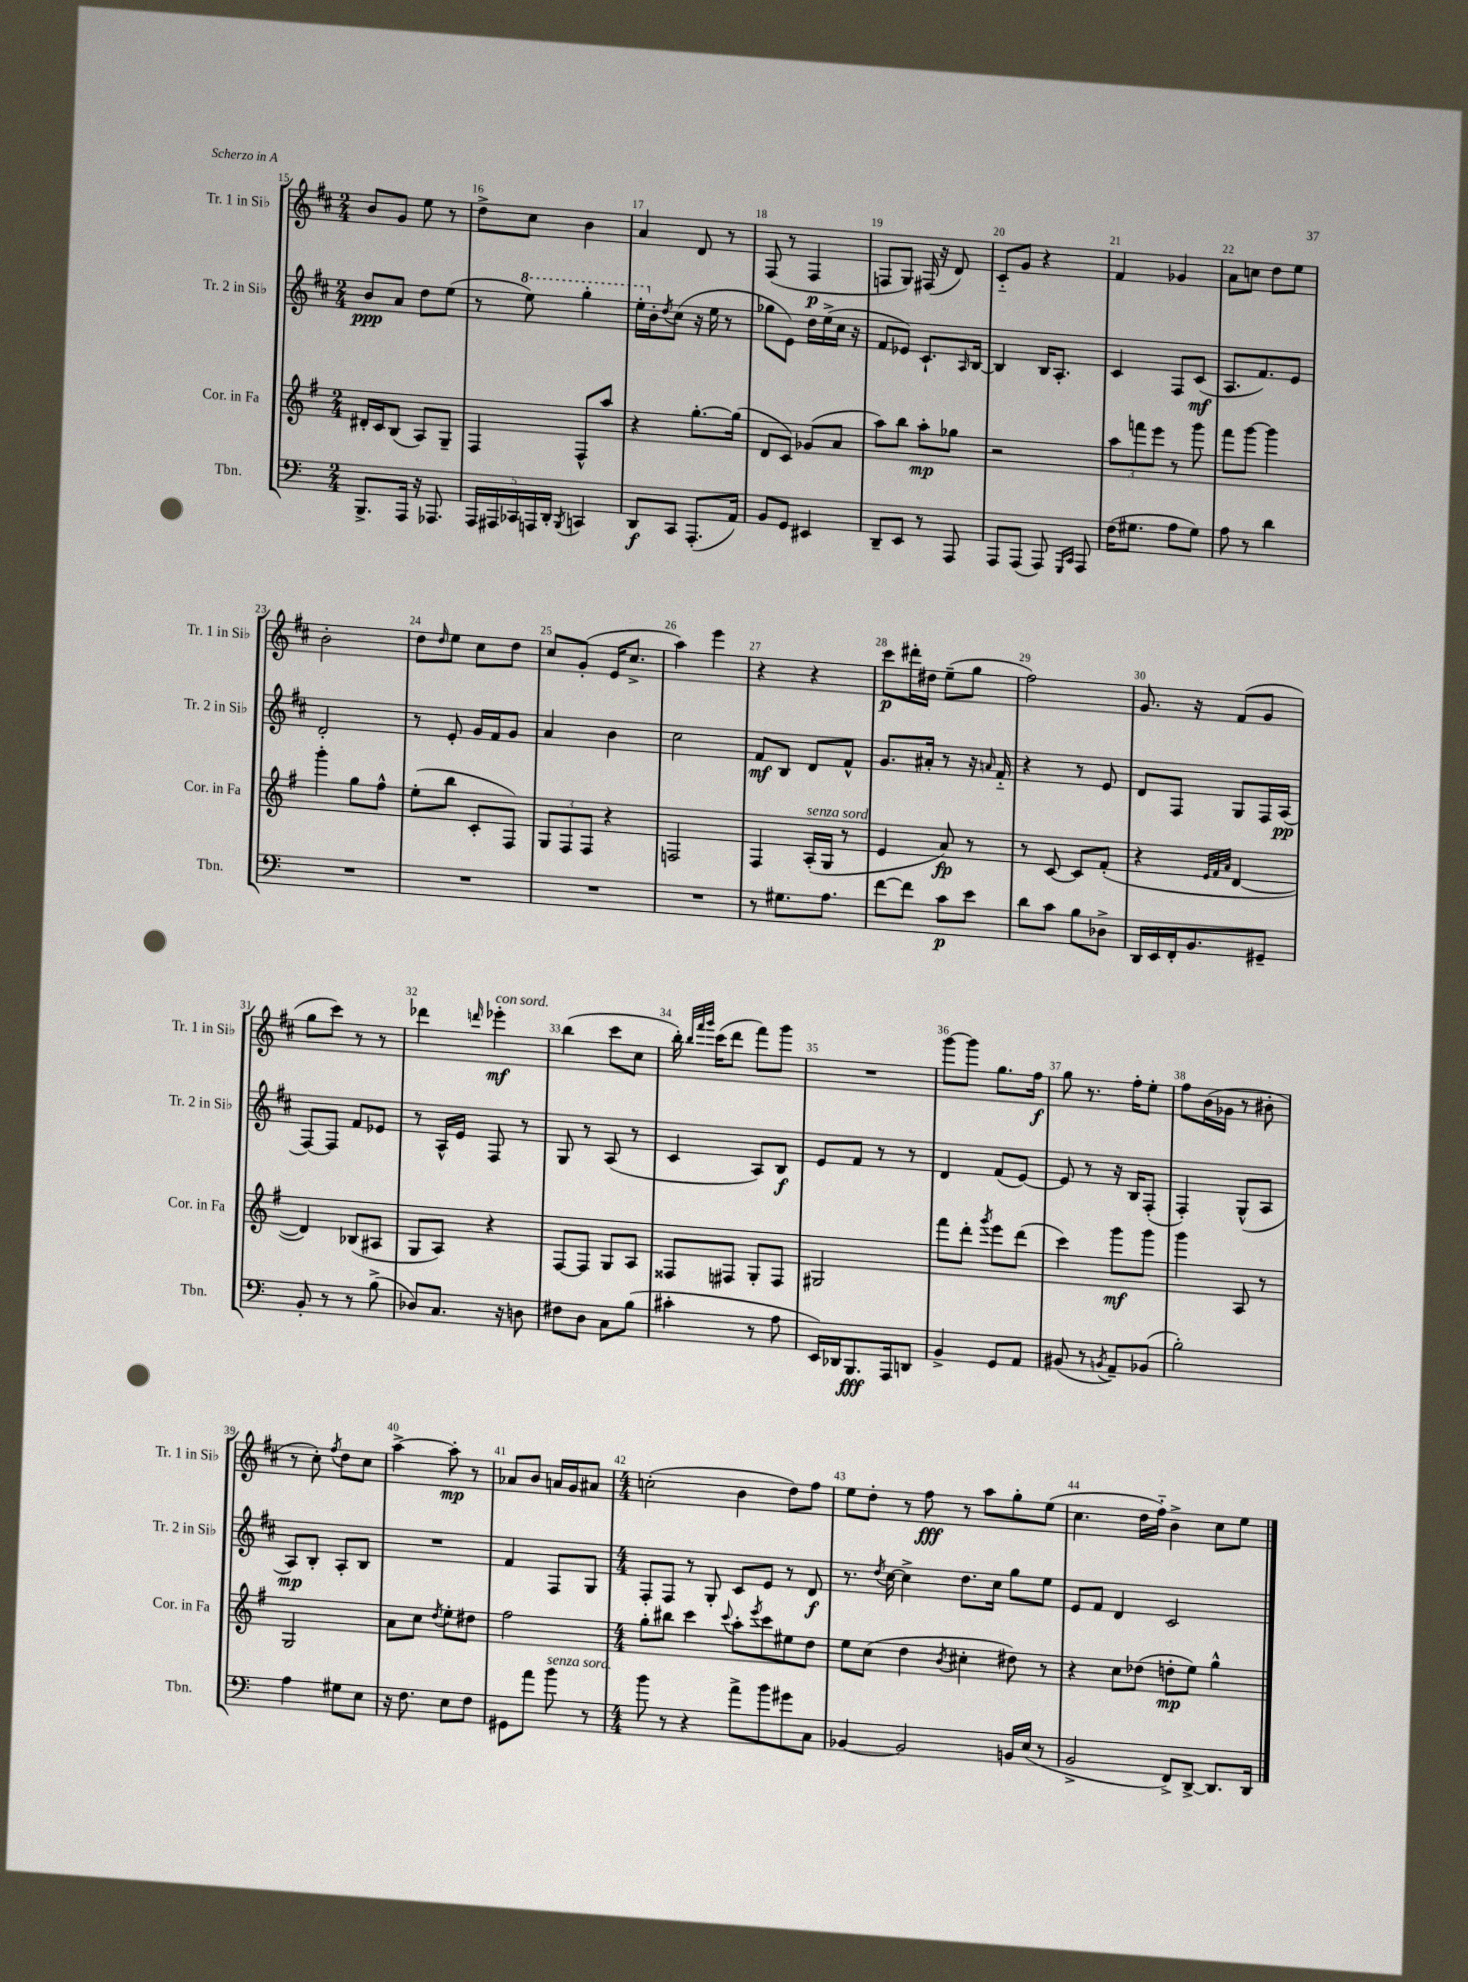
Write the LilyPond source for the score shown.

<<
\new StaffGroup <<
\new Staff = "s0" \with { instrumentName = "Tr. 1 in Sib" shortInstrumentName = "Tr. 1 in Sib" } {
    \clef treble \key d \major \numericTimeSignature \time 2/4
    b'8 g'8 e''8 r8 |
    d''8-> cis''8 b'4 |
    a'4 d'8 r8 |
    fis8( r8 fis4\p |
    f8 g8) fis16( r16 d'8) |
    cis'8-_ g'8 r4 |
    fis'4 ges'4 |
    a'8 c''8 d''8 e''8 |
    b'2-. |
    d''8 \grace { d''16 } e''8 cis''8 d''8 |
    cis''8 g'8-.( e'16 cis''8.-> |
    a''4) e'''4 |
    r4 r4 |
    cis'''8\p dis'''16-. dis''16 e''8--( g''8 |
    fis''2) |
    g'8. r16 fis'8( g'8 |
    g''8 cis'''8) r8 r8 |
    des'''4 \grace { d'''16 } ees'''4-.\mf^\markup { \italic "con sord." } |
    b''4( cis'''8 cis''8 |
    b''16-.) \grace { b''32 fis'''32 g'''32 } cis'''16( d'''8 fis'''8) g'''8 |
    R2 |
    g'''8~ g'''8 g''8. fis''16\f |
    g''8 r8. fis''16-. e''8-. |
    fis''8 b'16( ges'16 r8 bis'8-. |
    r8 cis''8-.) \acciaccatura { fis''8 } d''8 cis''8 |
    a''4~-> a''8-.\mp r8 |
    aes'8 b'8 a'16 g'16 ais'8 |
    \numericTimeSignature \time 4/4 c''2-.( b'4 d''8) fis''8 |
    e''8 d''8-. r8 fis''8\fff r8 a''8 g''8-. e''8( |
    cis''4. d''16 fis''16-_) b'4-> cis''8 e''8 \bar "|." |
}
\new Staff = "s1" \with { instrumentName = "Tr. 2 in Sib" shortInstrumentName = "Tr. 2 in Sib" } {
    \clef treble \key d \major \numericTimeSignature \time 2/4
    b'8\ppp a'8 d''8 e''8( |
    r8 \ottava #1 e'''8) g'''4-. |
    e'''16-. \ottava #0 b'16-. \acciaccatura { d''8 } cis''8( r16 e''16 r8 |
    ges''8 e'8) d''16 e''16->( cis''16 r16 |
    fis'8 ees'8) cis'8.-! \grace { a16 } b16~ |
    b4 b16 a8.-. |
    cis'4 fis8 cis'8\mf( |
    a8. fis'8.) e'8 |
    d'2-. |
    r8 e'8-. g'16 fis'16 g'8 |
    a'4 b'4 |
    cis''2 |
    fis'8\mf b8 d'8 fis'8-^ |
    g'8. ais'16-. r8 r16 \grace { a'16 } fis'16-_ |
    r4 r8 e'8 |
    d'8 fis8 g8 fis16 a16\pp( |
    fis8~) fis8 fis'8 ees'8 |
    r8 a16-^ e'16 fis8 r8 |
    g8 r8 a8( r8 |
    cis'4 a8) b8\f |
    e'8 fis'8 r8 r8 |
    d'4 fis'8( e'8~) |
    e'8 r8 r16 b16 fis8-.( |
    fis4-.) g8-^( a8 |
    a8\mp) b8-. a8-. b8 |
    R2 |
    fis'4 fis8 g8 |
    \numericTimeSignature \time 4/4 fis8-. fis8 r8 g8-. cis'8 e'8 r8 d'8\f |
    r8. \acciaccatura { d''8 } cis''16~ cis''4-> d''8. cis''16 g''8 e''8 |
    e'8 fis'8 d'4 cis'2 \bar "|." |
}
\new Staff = "s2" \with { instrumentName = "Cor. in Fa" shortInstrumentName = "Cor. in Fa" } {
    \clef treble \key g \major \numericTimeSignature \time 2/4
    dis'16-. c'16 b8( a8) g8-- |
    fis4 fis8-^ a''8 |
    r4 g''8.~-. g''16( |
    d'8 c'8) ges'8( a'8 |
    a''8) b''8 a''8-.\mp ges''8 |
    r2 |
    \tuplet 3/2 { a''8 f'''8 e'''8 } r8 g'''8 |
    fis'''8 g'''8~ g'''4 |
    g'''4-. g''8 fis''8-^ |
    e''8-.( b''8 c'8-. fis8) |
    \tuplet 3/2 { g8 fis8 fis8 } r4 |
    f2 |
    fis4 a16-.^\markup { \italic "senza sord." }( g16 r8 |
    e'4 a'8\fp) r8 |
    r8 c'8~ c'8 fis'8-.( |
    r4 \grace { e'32 fis'32 a'32 } d'4~ |
    d'4) bes8( ais8 |
    g8 a8) r4 |
    fis8~ fis8 g8 a8 |
    fisis8 fis8 g8-. fis8 |
    gis2 |
    fis'''8 d'''8-. \acciaccatura { g'''8 } e'''8 d'''8( |
    c'''4) g'''8\mf g'''8 |
    g'''4 a8 r8 |
    g2 |
    a'8 c''8 \acciaccatura { d''8 } e''8-. dis''8 |
    fis''2 |
    \numericTimeSignature \time 4/4 g''8-. bis''8 c'''4 \appoggiatura { c'''8 } a''8-. \acciaccatura { e'''8 } c'''8 eis''8 d''8 |
    e''8 c''8( d''4 \acciaccatura { b'8 } cis''4-. dis''8) r8 |
    r4 c''8 des''8( d''8-.\mp e''8) g''4-^ \bar "|." |
}
\new Staff = "s3" \with { instrumentName = "Tbn." shortInstrumentName = "Tbn." } {
    \clef bass \key c \major \numericTimeSignature \time 2/4
    b,,8.-> a,,16 r16 aes,,8. |
    \tuplet 5/4 { a,,16 ais,,16 ces,16 a,,16 d,16-. } \acciaccatura { b,,8 } c,4 |
    d,8\f c,8 a,,8.-.( a,16) |
    b,8 g,8 eis,4 |
    d,8-- e,8 r8 a,,8 |
    a,,8 a,,8( a,,8) \grace { g,,16 c,16 } a,,8 |
    f16( gis8. a8 gis8) |
    a8 r8 d'4 |
    R2 |
    R2 |
    R2 |
    R2 |
    r8 gis8. a8. |
    f'8~ f'8 c'8\p e'8 |
    d'8 c'8 b8 des8-> |
    d,16 e,16 f,16-. b,8. gis,8-- |
    b,8-. r8 r8 b8->( |
    des8) c8. r16 d8 |
    fis8 d8 c8 b8( |
    cis'4-. r8 a8 |
    e,16) des,16 b,,8.\fff a,,16 d,8 |
    b,4-> g,8 a,8 |
    bis,8( r8 \acciaccatura { b,8 } a,8--) bes,8( |
    b2-.) |
    a4 gis8 e8 |
    r16 f8. e8 f8 |
    gis,8 a'8 b'8^\markup { \italic "senza sord." } r8 |
    \numericTimeSignature \time 4/4 b'8 r8 r4 a'8-> b'8 gis'8 c8 |
    bes,4~ bes,2 b,16 e16( r8 |
    b,2-> f,8->) d,8~-> d,8. d,16 \bar "|." |
}
>>
>>
\layout { \context { \Score currentBarNumber = #15 \override BarNumber.break-visibility = ##(#f #t #t) barNumberVisibility = #all-bar-numbers-visible } }
